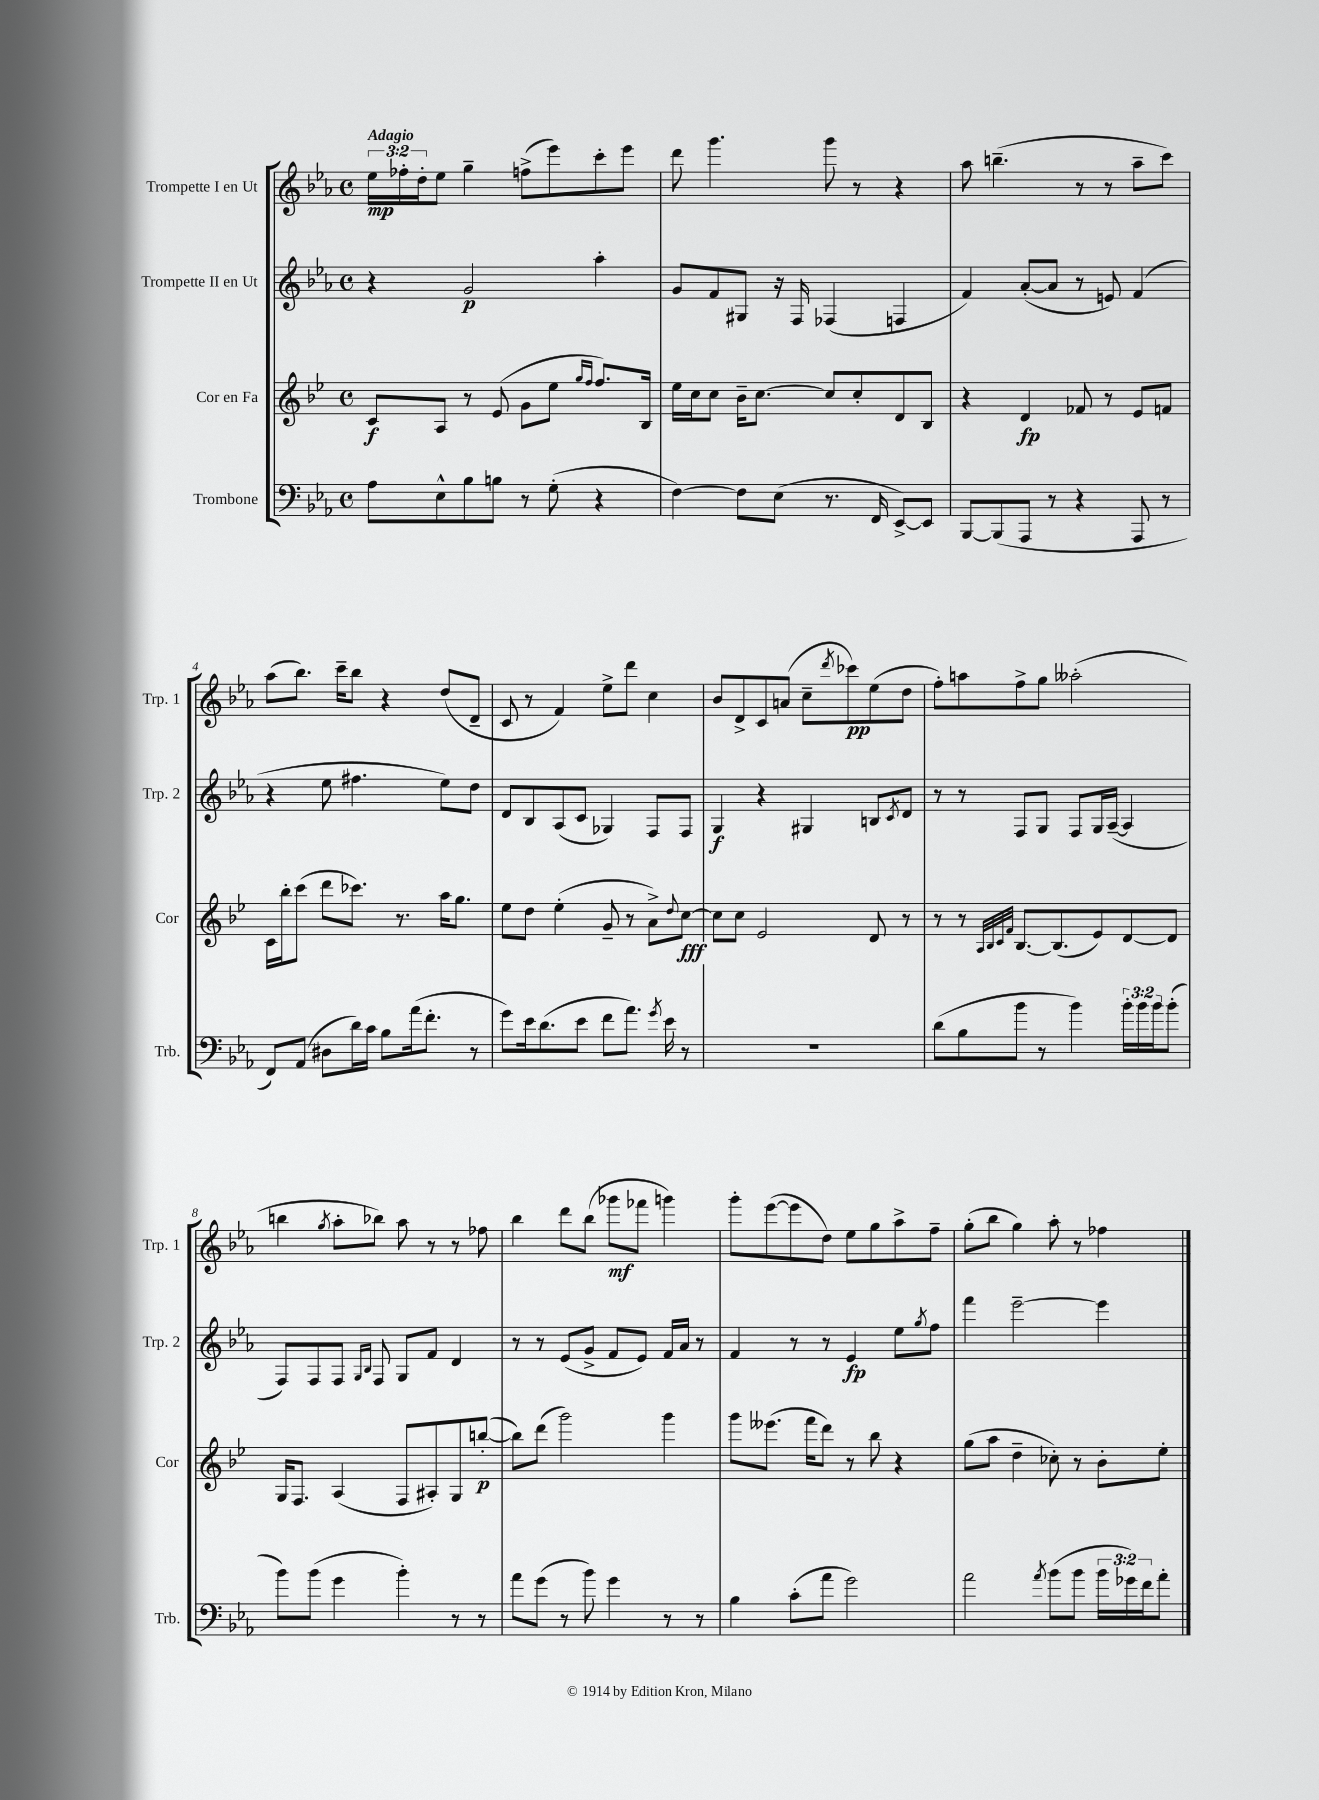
<<
\new StaffGroup <<
\new Staff = "s0" \with { instrumentName = "Trompette I en Ut" shortInstrumentName = "Trp. 1" } {
    \clef treble \key ees \major \defaultTimeSignature \time 4/4 \override Staff.TupletNumber.text = #tuplet-number::calc-fraction-text \tempo "Adagio"
    \tuplet 3/2 { ees''16\mp fes''16-. d''16-. } ees''8 g''4-- f''8->( ees'''8) c'''8-. ees'''8 |
    d'''8 g'''4. g'''8 r8 r4 |
    aes''8 b''4.--( r8 r8 aes''8-- c'''8) |
    aes''8( bes''8.) c'''16-- bes''8 r4 d''8( d'8-- |
    c'8 r8 f'4) ees''8-> d'''8 c''4 |
    bes'8 d'8-> c'8 a'8( c''8-- \acciaccatura { d'''8 } ces'''8\pp) ees''8( d''8 |
    f''8-.) a''8 f''8-> g''8 aeses''2-.( |
    b''4 \acciaccatura { g''8 } aes''8-. bes''8) aes''8 r8 r8 fes''8 |
    bes''4 d'''8 bes''8( ges'''8\mf fes'''8 g'''4) |
    g'''8-. ees'''8~( ees'''8 d''8) ees''8 g''8 aes''8-> f''8-- |
    g''8-.( bes''8 g''4) aes''8-. r8 fes''4 \bar "|." |
}
\new Staff = "s1" \with { instrumentName = "Trompette II en Ut" shortInstrumentName = "Trp. 2" } {
    \clef treble \key ees \major \defaultTimeSignature \time 4/4
    r4 g'2\p aes''4-. |
    g'8 f'8 gis8 r16 f16 fes4( f4 |
    f'4) aes'8~-.( aes'8 r8 e'8) f'4( |
    r4 ees''8 fis''4. ees''8) d''8 |
    d'8 bes8 aes8( c'8 ges4) f8 f8 |
    g4\f r4 gis4 b8 \acciaccatura { c'8 } d'8 |
    r8 r8 f8 g8 f8 g16 aes16~--( aes4 |
    f8) f8 f8 \grace { g16 bes16 } f8 g8 f'8 d'4 |
    r8 r8 ees'8( g'8-> f'8 ees'8) f'16 aes'16 r8 |
    f'4 r8 r8 ees'4\fp ees''8 \acciaccatura { g''8 } f''8 |
    f'''4 ees'''2~-- ees'''4 \bar "|." |
}
\new Staff = "s2" \with { instrumentName = "Cor en Fa" shortInstrumentName = "Cor" } {
    \clef treble \key bes \major \defaultTimeSignature \time 4/4
    c'8\f a8 r8 ees'8( g'8 ees''8 \grace { g''16 f''16 } f''8.) bes16 |
    ees''16 c''16 c''8 bes'16-- c''8.~ c''8 c''8-. d'8 bes8 |
    r4 d'4\fp fes'8 r8 ees'8 f'8 |
    c'16 bes''16-. c'''8( d'''8 ces'''8.) r8. a''16 g''8. |
    ees''8 d''8 ees''4-.( g'8-- r8 a'8->) \appoggiatura { d''8 } c''8~\fff |
    c''8 c''8 ees'2 d'8 r8 |
    r8 r8 \grace { a32 bes32 c'32 f'32 } bes8.~ bes8.( ees'8) d'8~ d'8 |
    g16 f8. a4( f8 ais8-.) g8 b''8~-.\p( |
    b''8) d'''8( g'''2) g'''4 |
    g'''8 eeses'''8.( f'''16 d'''8) r8 bes''8 r4 |
    g''8( a''8 d''4-- ces''8-.) r8 bes'8-. ees''8-. \bar "|." |
}
\new Staff = "s3" \with { instrumentName = "Trombone" shortInstrumentName = "Trb." } {
    \clef bass \key ees \major \defaultTimeSignature \time 4/4 \override Staff.TupletNumber.text = #tuplet-number::calc-fraction-text
    aes8 ees8-^ bes8 b8 r8 g8-.( r4 |
    f4~) f8 ees8( r8. f,16 ees,8~->) ees,8 |
    bes,,8~ bes,,8( aes,,8 r8 r4 aes,,8 r8 |
    f,8) aes,8( dis8 d'16) c'16 bes8 aes'16( f'8.-. r8 |
    g'8) ees'16 d'8.( ees'8 f'8 aes'8.) \acciaccatura { g'8 } ees'16 r8 |
    R1 |
    d'8( bes8 bes'8 r8 bes'4) \tuplet 3/2 { bes'16-. bes'16 bes'16 } bes'8-.( |
    bes'8) bes'8( g'4 bes'4-.) r8 r8 |
    aes'8 g'8( r8 bes'8) g'4 r8 r8 |
    bes4 c'8-.( aes'8 g'2) |
    aes'2 \acciaccatura { aes'8 } bes'8( bes'8 \tuplet 3/2 { bes'16 ges'16) f'16 } aes'8-. \bar "|." |
}
>>
>>
